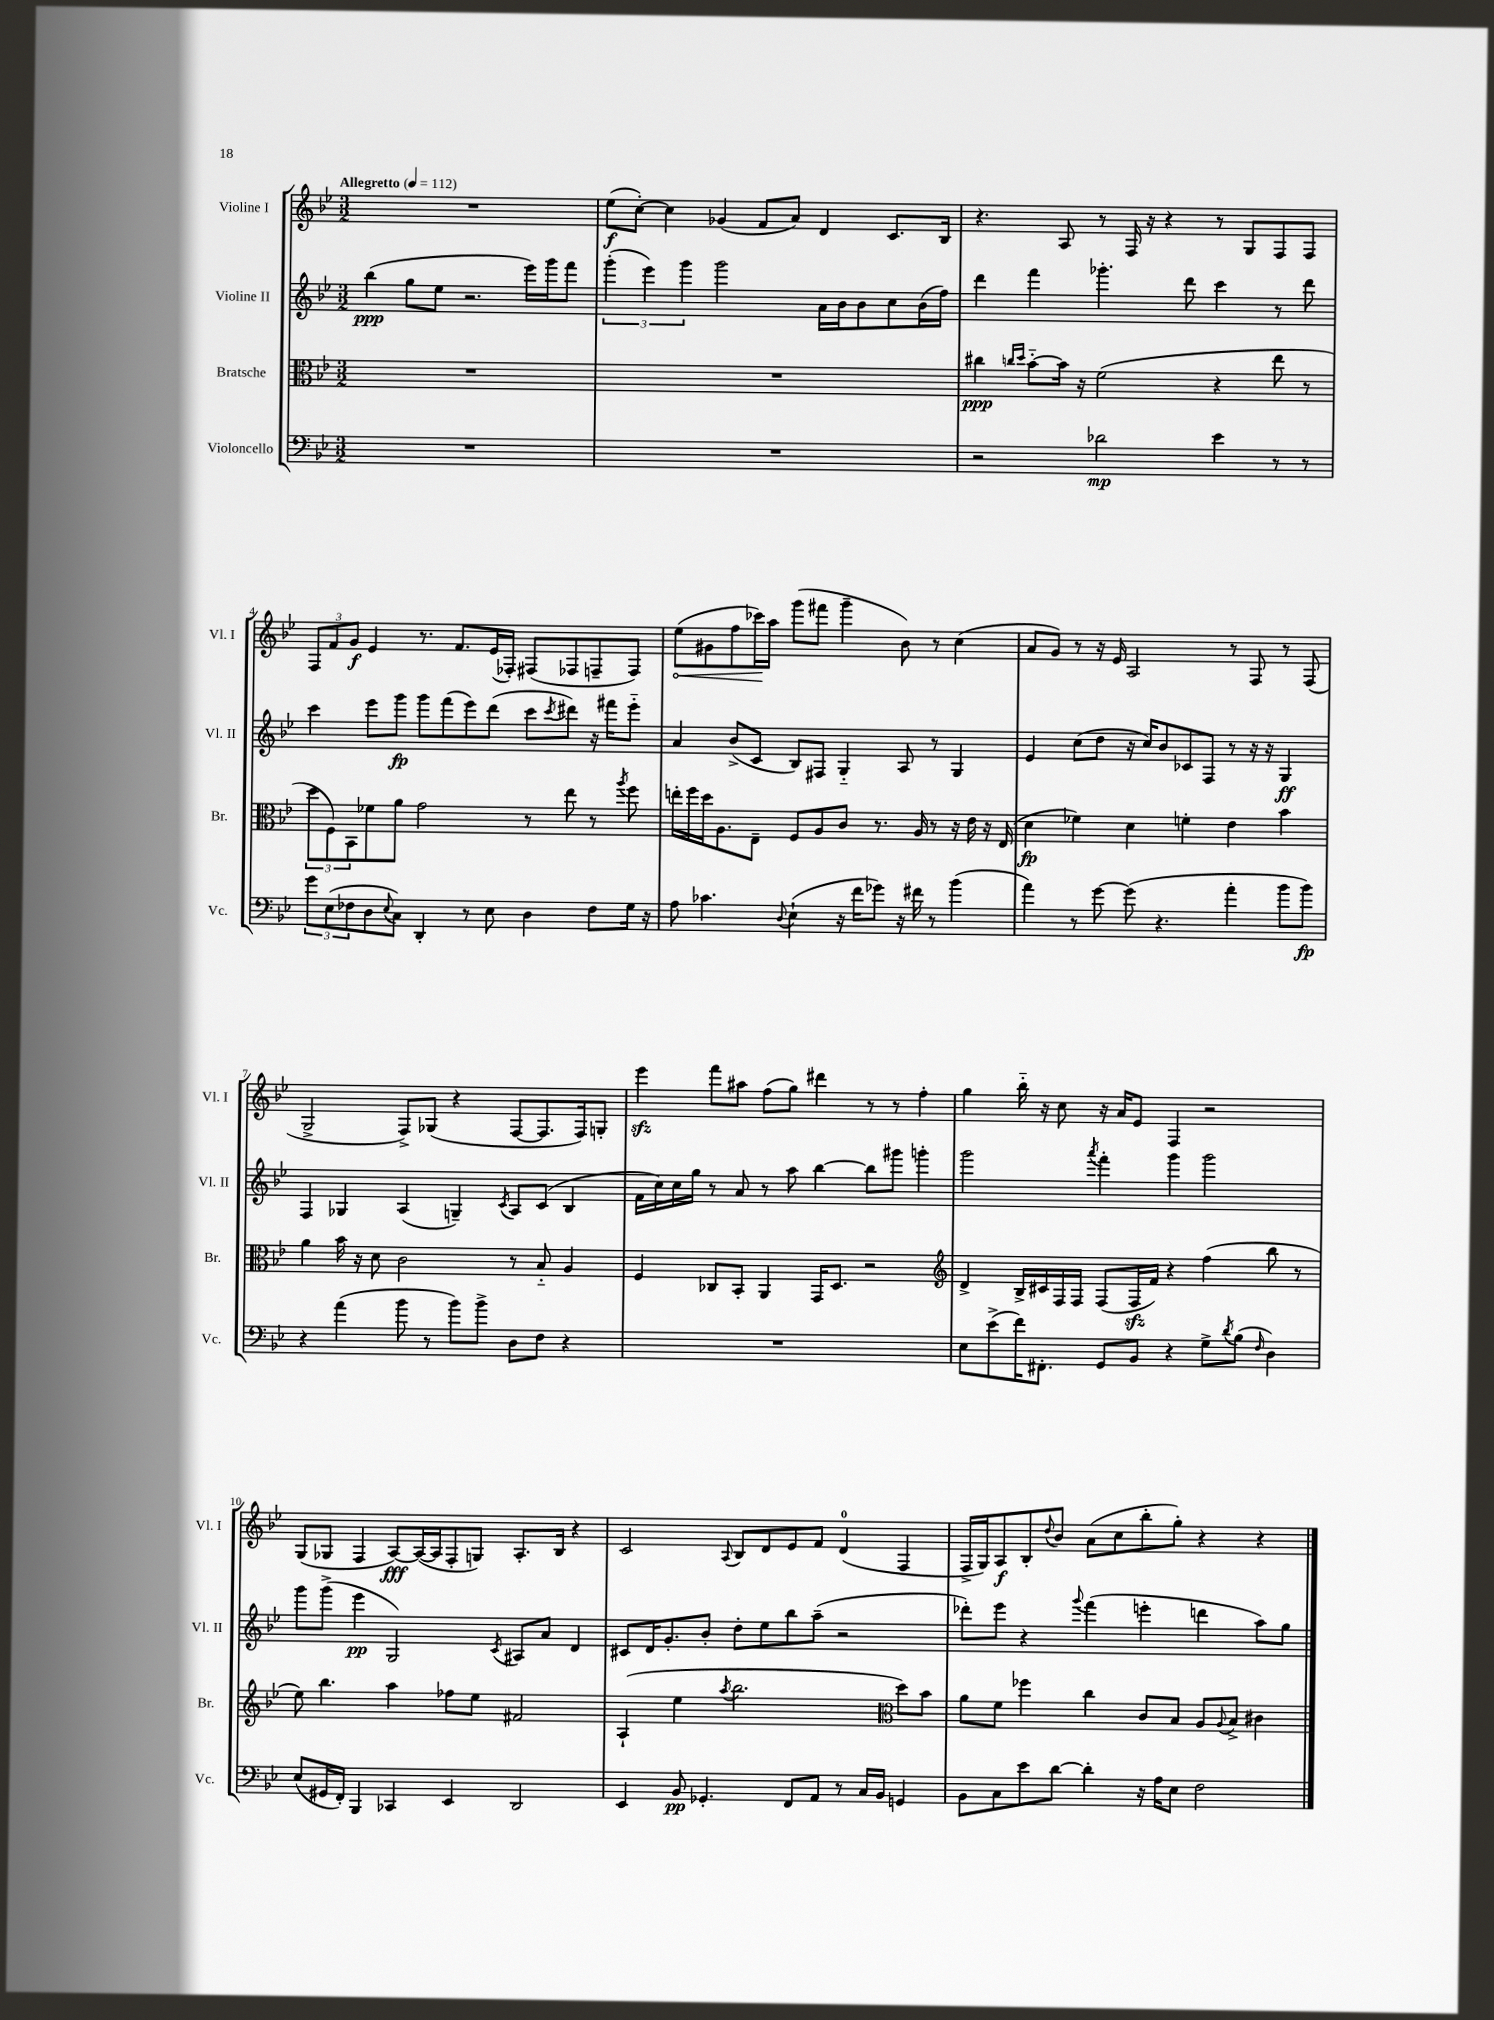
<<
\new StaffGroup <<
\new Staff = "s0" \with { instrumentName = "Violine I" shortInstrumentName = "Vl. I" } {
    \clef treble \key bes \major \numericTimeSignature \time 3/2 \tempo "Allegretto" 4 = 112
    R1. |
    ees''8\f( c''8~-.) c''4 ges'4( f'8 a'8) d'4 c'8. bes16 |
    r4. a8 r8 f16 r16 r4 r8 g8 f8 f8 |
    \tuplet 3/2 { f8 f'8 g'8\f } ees'4 r8. f'8. ees'16( fes16-.) fis8( fes8 f8-- f8) |
    \once \override Hairpin.circled-tip = ##t ees''8\<( gis'8 f''8 ces'''16\!) a''16 g'''8( fis'''8 g'''4-- bes'8) r8 c''4( |
    a'8 g'8) r8 r16 ees'16 a2 r8 f8 r8 f8( |
    g2-> f8->) ges8( r4 f8~ f8. f16) g8-. |
    ees'''4\sfz f'''8 ais''8 f''8( g''8) dis'''4 r8 r8 f''4-. |
    g''4 bes''16-_ r16 c''8 r16 a'16 ees'8 f4 r2 |
    g8( ges8 f4 a8~\fff) a16~( a16 f8-. g8) a8.-. bes16 r4 |
    c'2 \appoggiatura { a8 } bes8 d'8 ees'8 f'8 d'4-0( f4 |
    f16-> g16) a8\f bes8-. \appoggiatura { d''8 } bes'8 a'8( c''8 bes''8-. g''8-.) r4 r4 \bar "|." |
}
\new Staff = "s1" \with { instrumentName = "Violine II" shortInstrumentName = "Vl. II" } {
    \clef treble \key bes \major \numericTimeSignature \time 3/2
    bes''4\ppp( g''8 ees''8 r2. ees'''16) g'''16 f'''8 |
    \tuplet 3/2 { g'''4-.( ees'''4) g'''4 } g'''2 a'16 bes'16 bes'8 c''8 bes'16( f''16) |
    d'''4 f'''4 ges'''4.-. d'''8 c'''4 r8 d'''8 |
    c'''4 ees'''8 g'''8\fp g'''8 f'''8( ees'''8) d'''8( c'''8 \acciaccatura { c'''8 } dis'''8) r16 fis'''16 ees'''8-_ |
    a'4 bes'8->( c'8 bes8) fis8 g4-_ a8 r8 g4 |
    ees'4 c''8( d''8 r16 c''16) bes'8 ces'8 f8 r8 r16 r16 g4\ff |
    f4 ges4 a4( g4--) \acciaccatura { c'8 } a8 c'8( bes4 |
    f'16 c''16) c''16 g''16 r8 a'8 r8 a''8 bes''4~ bes''8 gis'''8 g'''4-. |
    g'''2 \acciaccatura { a'''8 } f'''4-. g'''4 g'''2 |
    g'''8 g'''8->( ees'''4\pp g2) \acciaccatura { c'8 } ais8 a'8 d'4 |
    cis'8 d'16 g'8.-. bes'8-. d''8-. ees''8 bes''8 a''8--( r2 |
    des'''8-.) ees'''8 r4 \appoggiatura { g'''8 } f'''4( e'''4-. d'''4 a''8) g''8 \bar "|." |
}
\new Staff = "s2" \with { instrumentName = "Bratsche" shortInstrumentName = "Br." } {
    \clef alto \key bes \major \numericTimeSignature \time 3/2
    R1. |
    R1. |
    cis''4\ppp \grace { c''16 d''16 } bes'8~-_ bes'16 r16 f'2( r4 ees''8 r8 |
    \tuplet 3/2 { d''8 f8) bes,8 } fes'8 a'8 g'2 r8 ees''8 r8 \acciaccatura { a''8 } f''8 |
    e''16-. f''16 d''16 a8. ees8-- f8 a8 c'8 r8. a16 r8 r16 ees'16 r16 ees16( |
    d'4\fp fes'4) d'4 f'4-. ees'4 bes'4 |
    a'4 bes'16 r16 d'8 c'2 r8 bes8-_ a4 |
    f4 ces8 bes,8-. a,4 g,16 d8. r2 |
    \clef treble d'4-> bes16-> cis'16 f16 f16 f8( f16\sfz f'16) r4 f''4( bes''8 r8 |
    ees''8) bes''4. a''4 fes''8 ees''8 fis'2 |
    a4-!( ees''4 \acciaccatura { a''8 } bes''2. \clef alto d''8) bes'8 |
    a'8 f'8 fes''4 c''4 c'8 bes8 a8 \appoggiatura { a8 } bes8-> cis'4 \bar "|." |
}
\new Staff = "s3" \with { instrumentName = "Violoncello" shortInstrumentName = "Vc." } {
    \clef bass \key bes \major \numericTimeSignature \time 3/2
    R1. |
    R1. |
    r2 des'2\mp ees'4 r8 r8 |
    \tuplet 3/2 { g'8 ees8( fes8 } d8 \appoggiatura { ees8 } c8) d,4-. r8 ees8 d4 fes8 g16 r16 |
    a8 ces'4. \appoggiatura { d8 } ees4-!( r16 f'16 ges'8) r16 fis'16 r8 bes'4( |
    a'4) r8 g'8~ g'8( r4. a'4-. bes'8 bes'8\fp) |
    r4 a'4( bes'8 r8 bes'8) bes'8-> d8 f8 r4 |
    R1. |
    ees8 ees'8->( f'16) fis,8.-. g,8 bes,8 r4 g8-> \acciaccatura { d'8 } bes8( \grace { f16 } d4) |
    ees8( gis,16 f,16-.) bes,,4 ces,4 ees,4 d,2 |
    ees,4 bes,8\pp ges,4.-. f,8 a,8 r8 c16 bes,16 g,4 |
    bes,8 c8 ees'8 d'8~ d'4-. r16 a16 ees8 f2 \bar "|." |
}
>>
>>
